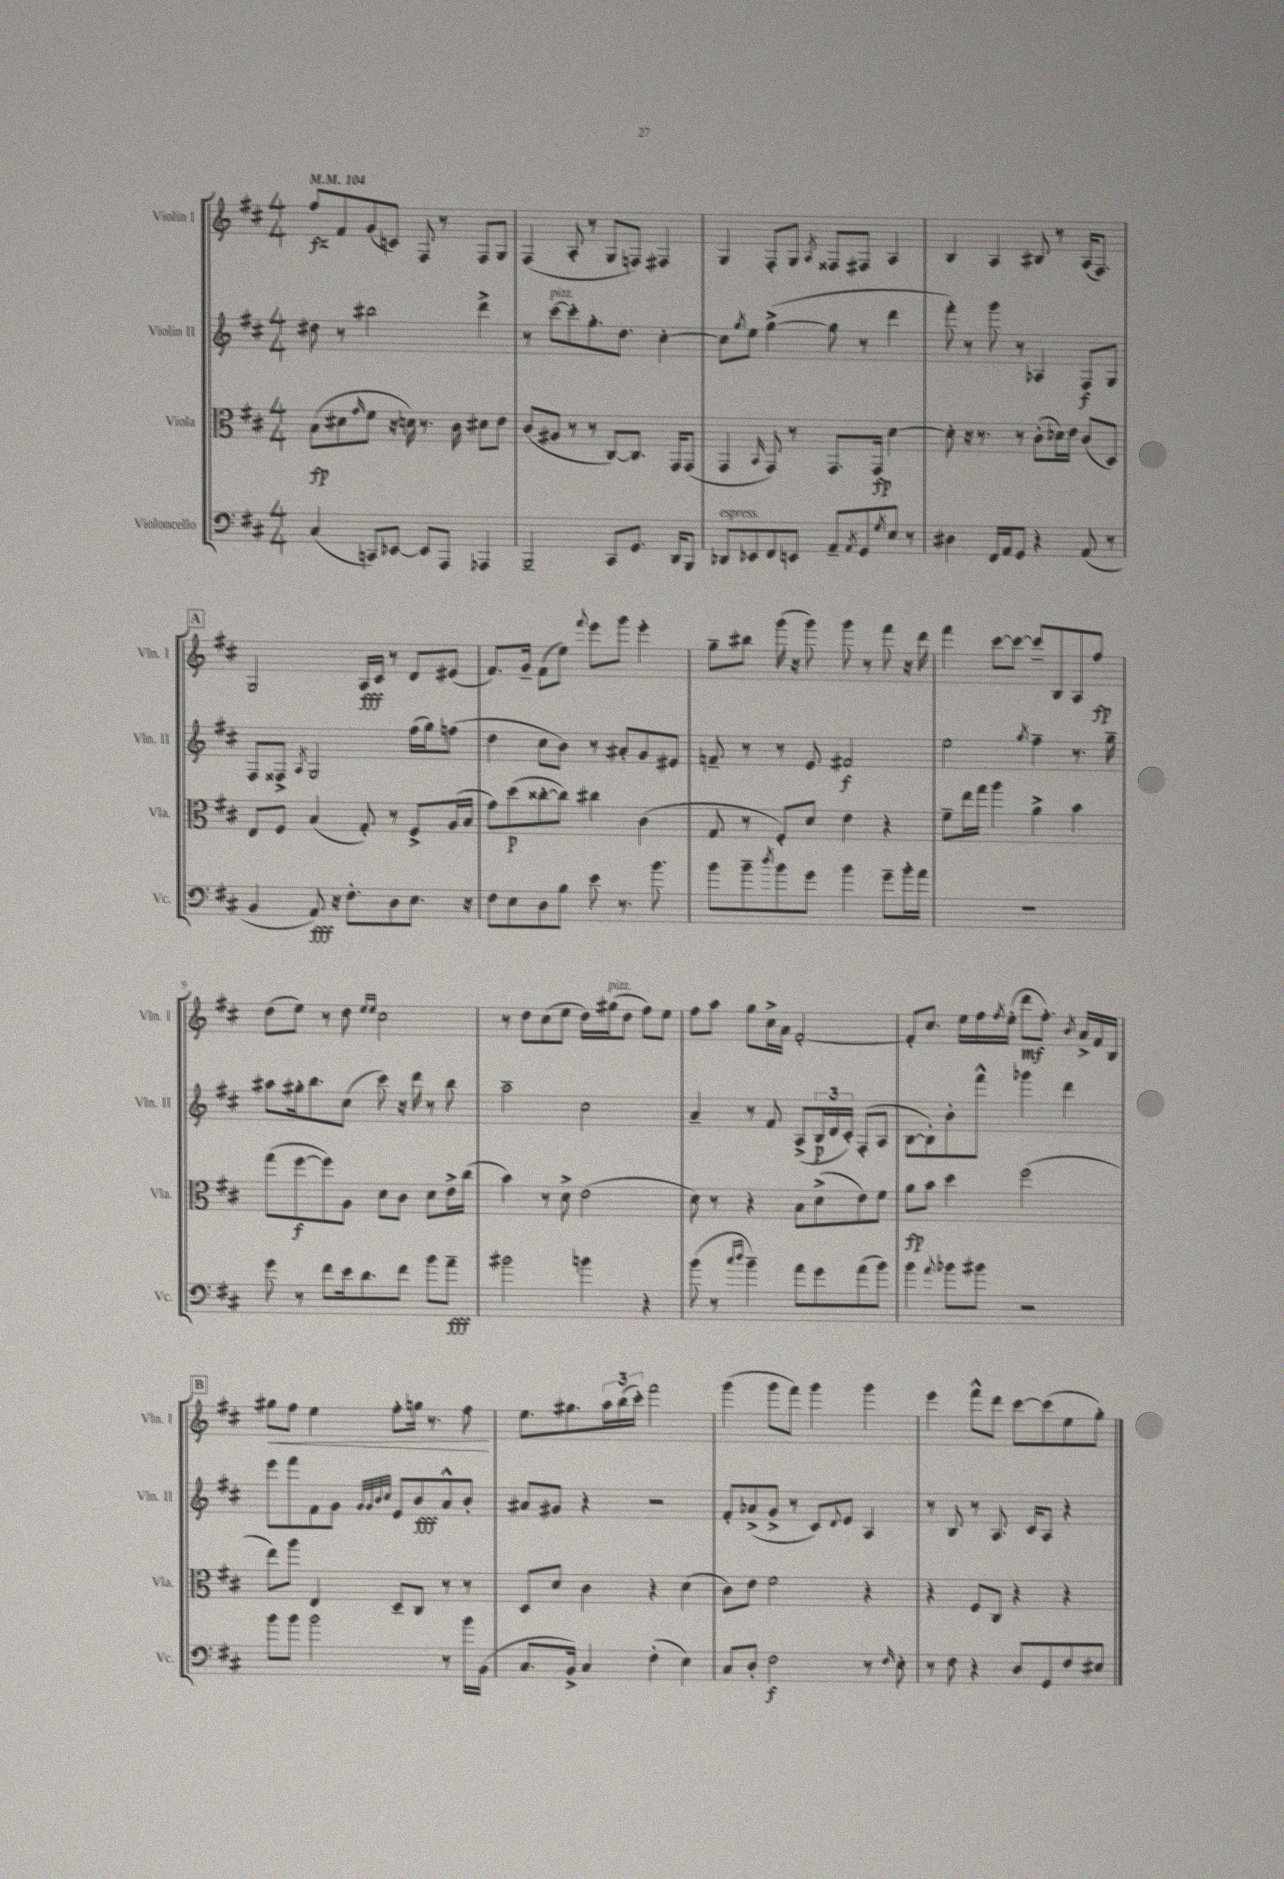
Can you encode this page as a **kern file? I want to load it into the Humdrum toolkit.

**kern	**kern	**kern	**kern
*staff4	*staff3	*staff2	*staff1
*clefF4	*clefC3	*clefG2	*clefG2
*k[f#c#]	*k[f#c#]	*k[f#c#]	*k[f#c#]
*M4/4	*M4/4	*M4/4	*M4/4
*MM104	*MM104	*MM104	*MM104
(4C#/	(8B\L	8dd#\	8ff#/L
.	8d#\	8r	8f#/
.	16qqg/	.	.
8CC/L)	8f#\J	2bb#\	(8g/
[8EE-/J	16r	.	8c/J)
.	16d\)	.	.
8EE-/]L	8.r	.	8F#/
8AAA/J	.	.	8r
.	16c#\	.	.
4AAA-/	8d#\L	4ddd^\	8F#/L
.	8e\J	.	8G/J
=	=	=	=
2BBB~/	(8c#/L	8r	(4F#/
.	8A#/J	[8ccc#\L	.
.	8r	8ccc#'\]	8A'/
.	8r	8.gg'\	8r
8CC#/L	[8C#/L)	.	8G/L
.	.	8.dd\J	.
8.GG/J	8.C#/]J	.	8F/J)
.	.	[4cc#'\	4F#/
16DD/LK	16GG/LK	.	.
8BBB/J	(8GG/J	.	.
=	=	=	=
8DD-/L	4GG/	8cc#\]L	4G/
.	.	8qgg/	.
8EE-/	.	8ee\J	.
.	16qqBB/	.	.
8FF#/	8GG/)	([4gg^\	8F#'/L
8EE/J	8r	.	8G/J
.	.	.	8qA/
8AA~/L	8.GG/L	8gg\]	8F##/L
8qAA/	.	.	.
8GG/	.	8r	8F#/J
.	16GG/Jk	.	.
8qG/	.	.	.
8E/J	[4d\	4ddd\	4A/
8r	.	.	.
=	=	=	=
4D#\	8d'\]	8fff#'\)	4B/
.	16r	8r	.
.	8.r	.	.
16FF#/LL	.	8ggg\	4A/
16AA/J	.	.	.
8GG/J	8r	8r	.
4r	(8c#'\L	4A-/	8B#/
.	16d-\L)	.	8r
.	16e\JJ	.	.
(8AA/	(8c#/L	8F#/L	(16A/LK
.	.	.	8.F#/J)
8r	8D/J)	8G/J	.
=	=	=	=
4BB/	8E/L	8F#/L	2G/
.	8F#/J	8F##^/J	.
.	.	8qA/	.
8AA/)	(4B/	2G/	.
16r	.	.	.
8.F#'\L	.	.	.
.	8G'/)	.	16A/LL
.	.	.	16c#/JJ
8D\	8r	.	8r
8.E\J	8F#^/L	(16ff#\LL	8d/L
.	.	16gg\J)	.
.	(16A/L	(8ff\J	(8e#/J
16r	16B/JJ	.	.
=	=	=	=
8F#\L	8g\L)	4dd\	8.f#/L)
8E\	(8dd\	.	.
.	.	.	16g~/Jk
8D\	[8cc##'\	8cc#\L	(8f#\L
8B\J	8cc##\]J)	8b\J)	8ee\J)
.	.	.	8qqfff#/
8e\	4cc#\	8r	8eee\L
8.r	.	8a#'/L	8ggg\J
.	(4c#\	8g/	4eee'\
8.b\	.	.	.
.	.	8e#/J	.
=	=	=	=
8b\L	8G/	8f~/	8gg~\L
8b~\	8r	8r	8bb#\J
8qdd/	.	.	.
8b\	8F#'/L)	8r	(16ggg\
.	.	.	16r
8g\J	8d/J	8e/	8ggg\)
4b\	4e\	2f#/	8ggg\
.	.	.	8r
8g~\L	4r	.	8fff#\
16b'\L	.	.	16r
16a\JJ	.	.	16ddd\
=	=	=	=
1r	8f#~\L	2ee\	4fff#\
.	16ee\L	.	.
.	16gg\JJ	.	.
.	4aa\	.	[8ccc#\L
.	.	.	8ccc#\_J
.	.	8qgg/	.
.	4a^\	4ff#~\	8ccc#~/]L
.	.	.	8B/
.	4b\	8.r	8A/
.	.	.	8ff#/J
.	.	16gg~\	.
=	=	=	=
8g\	(8gg\L	8aa#\L	(8dd\L
8r	[8ff#\	16gg#'\k	8ee\J)
.	.	8.bb\	.
8f#\L	8ff#\])	.	8r
16e\k	8A\J	(8cc#\J	8dd\
8.d\	.	.	.
.	.	.	16qqee/LL
.	.	.	16qqee/JJ
.	8d\L	8ccc#\)	2cc#\
8f#\J	8c#\J	16r	.
.	.	16ddd\	.
8b\L	8d\L	8r	.
8a~\J	16e^\L	8bb\	.
.	(16cc#\JJ	.	.
=	=	=	=
2b#\	4b\)	2aa~\	8r
.	.	.	8dd\L
.	8r	.	(8cc#\
.	8d^\	.	8ee\J
4b\	(2e\	2cc#\	16dd\LL)
.	.	.	(16gg#\J
.	.	.	8dd\J
4r	.	.	8ff#\L)
.	.	.	8ee\J
=	=	=	=
(8b\	8d\)	4a~/	8ff#\L
8r	8r	.	8aa\J
16qqcc#/LL	.	.	.
16qqdd/JJ	.	.	.
4b~\)	4r	8r	8gg\L
.	.	8f#/	16cc#^\L
.	.	.	16a\JJ
8a\L	8B\L	(8A^/L	[2f#'/
8g\	(8d^\	24B/L	.
.	.	24d/	.
.	.	24c#'/JJ)	.
(8a\	8e\)	(8F#'/L	.
8b\J)	8f#\J	8A/J	.
=	=	=	=
4b\	8a\L	[8B\L	8f#'/]L
.	8b\J	8B'\])	8.cc#/J
8qqa/	.	.	.
8b-\L	4dd\	8b'\	.
.	.	.	16ee\LL
8b#\J	.	8fff#^^\J	16ff#\
.	.	.	8qff#/
.	.	.	(16ee'\JJ
2r	(2ff#\	4ggg-\	8ddd\L
.	.	.	8.ff#'\J)
.	.	4ddd\	.
.	.	.	8qb/
.	.	.	16a^/LL
.	.	.	16f#/
.	.	.	16B/JJ
=	=	=	=
8b\L	8ee\L)	8eee\L	8gg#\L
8b\J	8aa\J	8fff#\	8ff#\J
2b\	4E/	8f#\	4ee\
.	.	8g\J	.
.	.	32qqg/LLL	.
.	.	32qqg/	.
.	.	32qqb/	.
.	.	32qqcc#/JJJ	.
.	8D~/L	8e/L	8ff#'\L
.	8C#/J	8b/	16gg\Jk
.	.	.	8.r
8r	8r	8a^^/	.
16b\LL	8r	8b'/J	8ff#\
(16BB\JJ	.	.	.
=	=	=	=
8.C#/L	8D/L	8a#/L	8.ee\L
.	8d/J	8g#/J	.
16BB^/Jk)	.	.	8.gg#\
4C#/	4c#\	4r	.
.	.	.	24aa\L
.	.	.	(24bb\
.	.	.	24ccc#'\JJ)
(4F#'\	4r	2r	2fff#\
4E\)	(4d\	.	.
=	=	=	=
8C#/L	8c#\L)	8f#'/L	(4ggg\
8D'/J	8e\J	(8a-^/	.
2F#\	2f#\	8g^/J	8ggg\L
.	.	8r	8fff#\J)
.	.	8c#/L)	4ggg\
.	.	8qqd/	.
.	.	8e/J	.
8r	4r	4A/	4ggg\
16qqF#/	.	.	.
8E'\	.	.	.
=	=	=	=
8r	4r	8r	4eee\
8F#\	.	8B/	.
4r	8F#/L	8r	8fff#^^\L
.	8C#/J	8.A/	8ddd\J
8D/L	4r	.	[8ccc#\L
.	.	16c#/LK	.
8GG/	.	8A/J	(8ccc#\]
8F#/	4r	4r	8ee\
8E#/J	.	.	8gg'\J)
==	==	==	==
*-	*-	*-	*-
